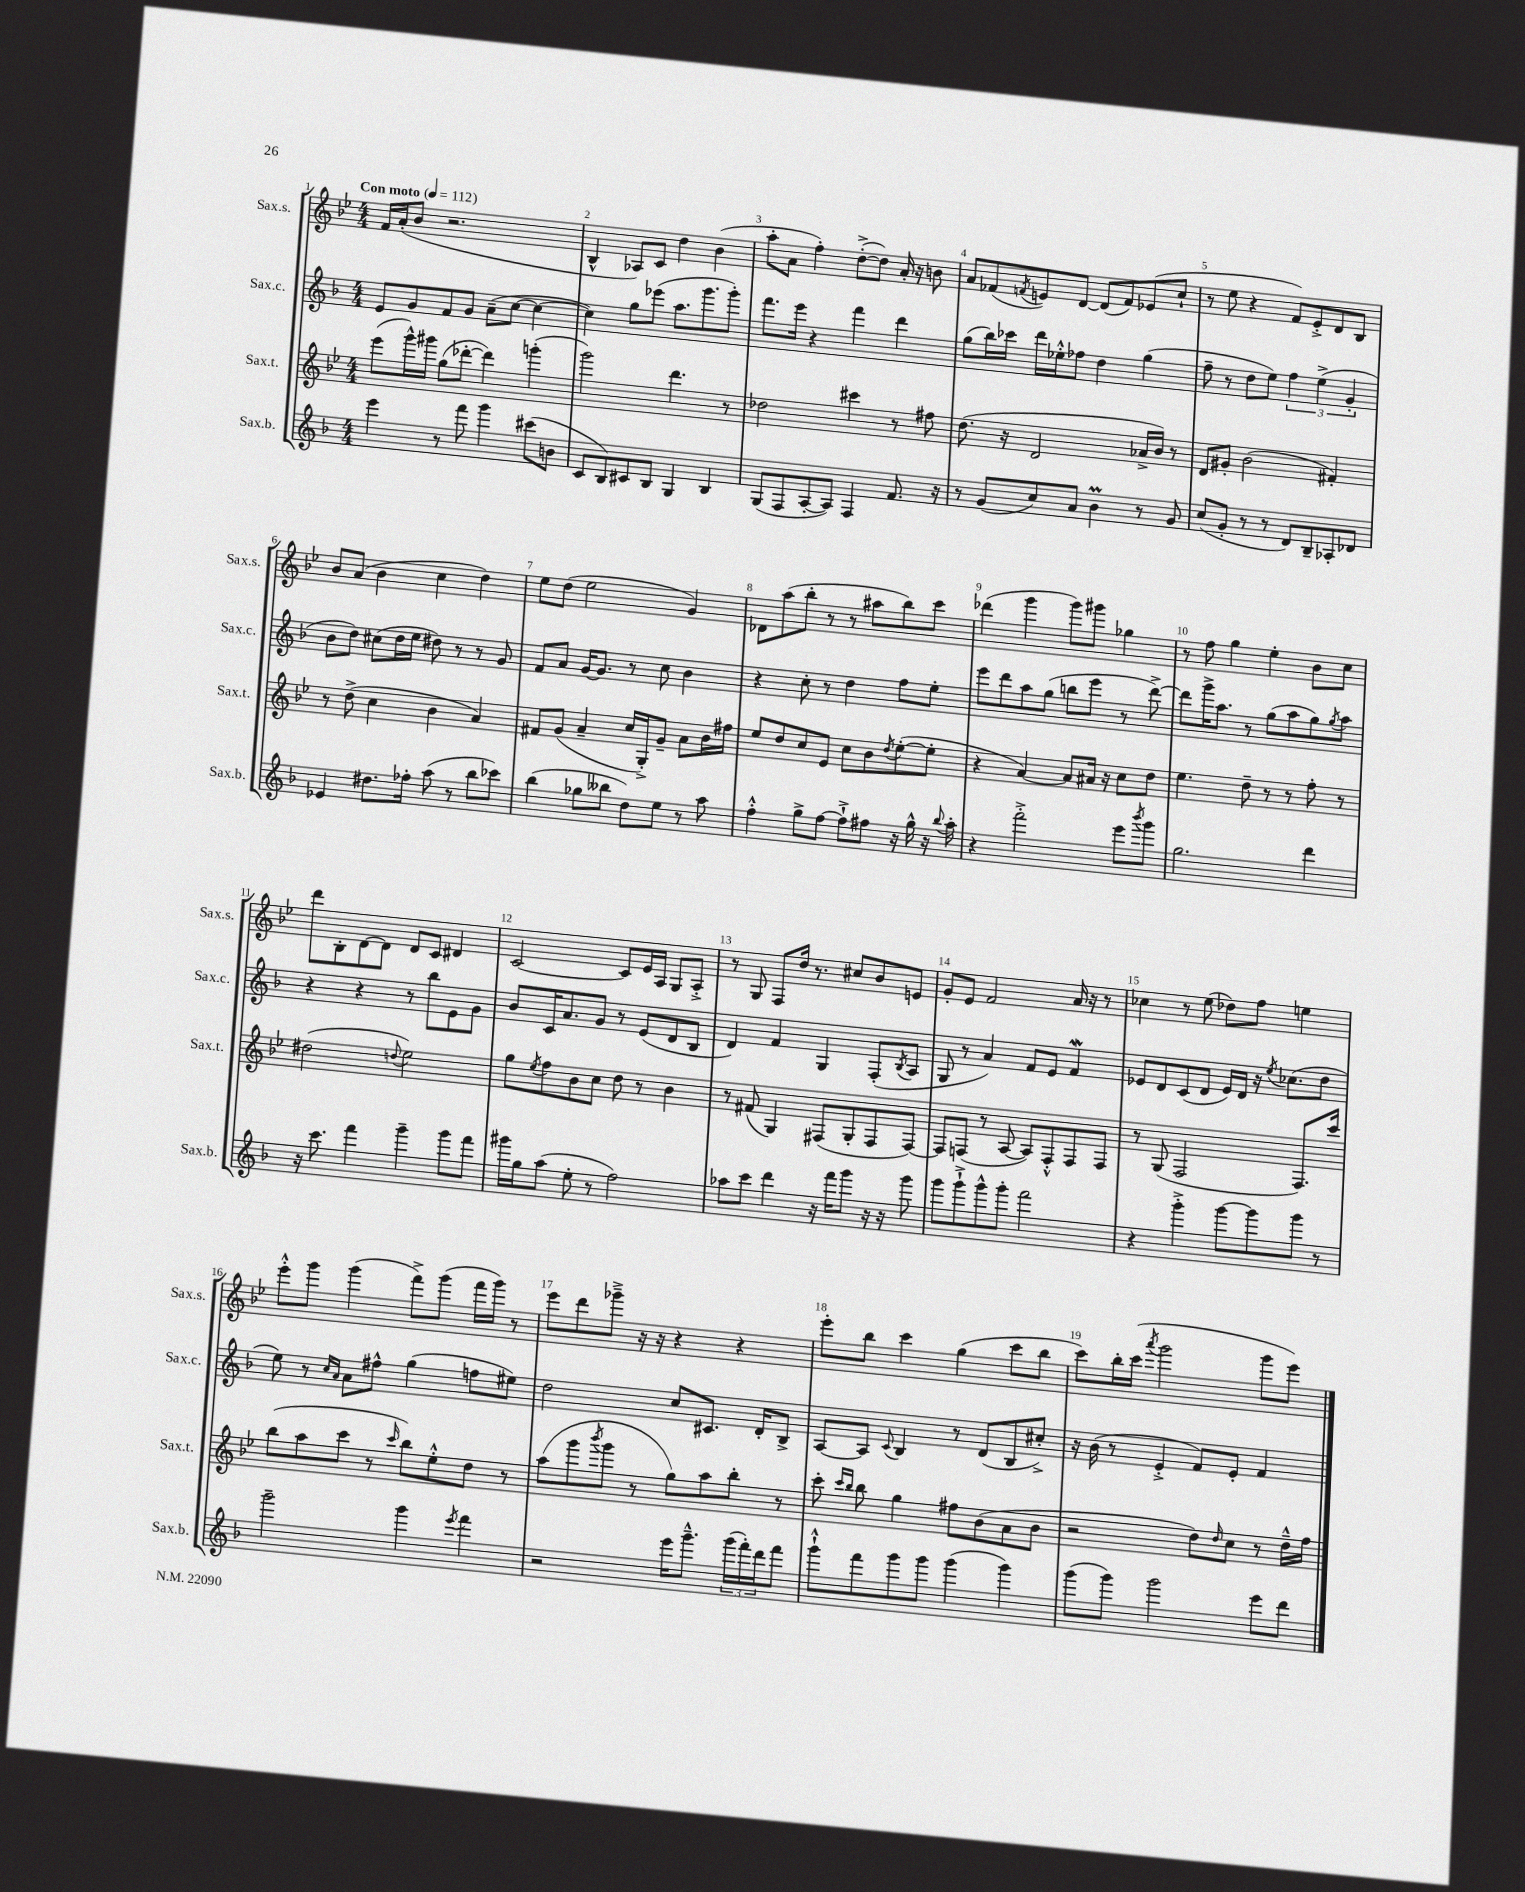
<<
\new StaffGroup <<
\new Staff = "s0" \with { instrumentName = "Sax.s." shortInstrumentName = "Sax.s." } {
    \clef treble \key bes \major \numericTimeSignature \time 4/4 \tempo "Con moto" 4 = 112
    f'16 a'16-.( bes'8 r2. |
    bes4-^ aes8) c'8 d''4 bes'4( |
    a''8-. a'8 f''4-.) d''8~-.->( d''8) a'16-. r16 b'8 |
    a'8 fes'8( \acciaccatura { f'8 } e'8) d'8~ d'8( f'8) ees'8( c''8-! |
    r8 ees''8 r4 f'8) ees'8-.-> d'8 bes8 |
    bes'8 a'8( bes'4 c''4 d''4) |
    ees''8 d''8( ees''2 g'4) |
    des'8 a''8( bes''8-. r8 r8 ais''8 bes''8) c'''8 |
    des'''4( g'''4 g'''8) gis'''8 ges''4 |
    r8 f''8 g''4 ees''4-. bes'8 c''8 |
    d'''8 bes8-. d'8~ d'8 d'8 c'8 dis'4 |
    c'2~ c'8 ees'16 a16 g8 a8-.-> |
    r8 g8 f8 d''16 r8. cis''8 bes'8 e'8 |
    g'8-. ees'8 f'2 a'16 r16 r8 |
    ces''4 r8 ees''8( des''8) f''8 e''4 |
    ees'''8-.-^ g'''8 g'''4( f'''8->) g'''8( f'''16 g'''16) r8 |
    ees'''8 d'''8 ges'''8---> r16 r16 r4 r4 |
    ees'''8-. bes''8 c'''4 g''4( c'''8 bes''8 |
    c'''8) bes''16-. c'''16( \acciaccatura { a'''8 } g'''2 g'''8 ees'''8) \bar "|." |
}
\new Staff = "s1" \with { instrumentName = "Sax.c." shortInstrumentName = "Sax.c." } {
    \clef treble \key f \major \numericTimeSignature \time 4/4
    e'8 g'8 f'8 g'8 a'8--( c''8~ c''4~ |
    c''4) g''8 ees'''8( a''8. g'''8. g'''8-.) |
    f'''8. e'''16 r4 f'''4 d'''4 |
    g''8( bes''16) ces'''16 d'''16 ees''16-.-^ fes''8 d''4 g''4( |
    f''8-- r8 d''8 e''8) \tuplet 3/2 { f''4 e''4->( g'4-. } |
    bes'8 d''8) cis''8( d''16 e''16 dis''8) r8 r8 g'8 |
    f'8 a'8 g'16~ g'8. r8 c''8 bes'4 |
    r4 c''8-. r8 d''4 f''8 e''8-. |
    e'''8 d'''8 a''8 g''8( b''8 e'''8 r8 d'''8~->) |
    d'''8 g'''16-> a''8. r8 g''8( a''8 g''8) \acciaccatura { g''8 } a''8 |
    r4 r4 r8 bes''8 e'8 g'8 |
    bes'8 c'16 a'8. g'8 r8 e'8( d'8 bes8 |
    d'4) f'4 g4 f8-.( \acciaccatura { bes8 } a8 |
    g8 r8 a'4) f'8 e'8 f'4\mordent |
    ees'8 d'8 c'8( d'8 ees'16) d'16 r16 \acciaccatura { e''8 } ces''8.( d''8 |
    e''8) r8 \grace { c''16 a'16 } a'8 fis''8-^ g''4( f''8 eis''8) |
    d''2 c''8 cis'8. d'16-. bes8-> |
    a8~ a8 \appoggiatura { c'8 } bes4 r8 d'8( bes8 cis''8-.->) |
    r16 bes'16( r8 e'4-.-> f'8) e'8-. f'4 \bar "|." |
}
\new Staff = "s2" \with { instrumentName = "Sax.t." shortInstrumentName = "Sax.t." } {
    \clef treble \key bes \major \numericTimeSignature \time 4/4
    ees'''8( g'''16-^) gis'''16 g''8( des'''8~-. des'''4) g'''4-.( |
    g'''2) d'''4. r8 |
    des''2 cis'''4 r8 fis''8 |
    d''8.( r16 d'2 aes'16-> bes'16) r8 |
    d'8 gis'8-. bes'2( fis'4-.) |
    r8 d''8->( c''4 bes'4 a'4) |
    fis'8 g'8( a'4-- c''16 g16-.->) g'8-- a'8 bes'16 fis''16 |
    ees''8 d''8 c''8 ees'8 c''8 bes'8 \acciaccatura { d''8 } ees''8~-.( ees''8-. |
    r4 a'4~) a'8 ais'16 r16 c''8 d''8 |
    ees''4. d''8-- r8 r8 f''8-. r8 |
    dis''2( \appoggiatura { d''8 } ees''2) |
    g''8 \acciaccatura { ees''8 } f''8 bes'8 c''8 d''8 r8 bes'4 |
    r8 fis'8( g4) fis8( g8-. fis8 fis8~) |
    fis8 f8( r8 a8~ a8) f8-.-^ f8 f8 |
    r8 g8( f2 f8.) c'''16 |
    bes''8( a''8 c'''8 r8 \grace { c'''16 } bes''8) ees''8-.-^ d''8 r8 |
    a''8( g'''8 \acciaccatura { bes'''8 } g'''8 r8 g''8) a''8 bes''8-. r8 |
    c'''8-. \grace { c'''16 bes''16 } bes''8 g''4 fis''8 bes'8( a'8 bes'8 |
    r2 d''8) \grace { d''16 } c''8 r8 d''16---^ f''16 \bar "|." |
}
\new Staff = "s3" \with { instrumentName = "Sax.b." shortInstrumentName = "Sax.b." } {
    \clef treble \key f \major \numericTimeSignature \time 4/4
    e'''4 r8 f'''8 g'''4 cis'''8( b'8 |
    c'8 bes8) cis'8 bes8 g4 bes4 |
    g8( f8 a8~-. a8) f4 f'8. r16 |
    r8 g'8( c''8) a'8 bes'4\prall r8 g'8 |
    c''8( g'8-. r8 r8 d'8) bes8-- aes8-. des'8 |
    ees'4 dis''8. fes''16-. a''8( r8 bes''8 ces'''8) |
    bes''4( ges''8 beses''8 d''8) e''8 r8 a''8 |
    f''4-.-^ g''8-> f''8~ f''8-!-> fis''8 r16 g''16-^ r16 \appoggiatura { bes''8 } a''16-. |
    r4 f'''2-.-> e'''8 \acciaccatura { bes'''8 } g'''8 |
    g''2. d'''4 |
    r16 c'''8. f'''4 g'''4-- g'''8 f'''8 |
    gis'''16 g''16 a''8( e''8-. r8 f''2) |
    aes''8 c'''8 d'''4 r16 f'''16 g'''8 r16 r16 g'''8 |
    g'''8 g'''8-!-> g'''8-^ g'''8-. f'''2 |
    r4 g'''4-.-> g'''8~ g'''8 g'''8 r8 |
    g'''2-- g'''4 \acciaccatura { e'''8 } f'''4 |
    r2 e'''16 g'''8.---^ \tuplet 3/2 { g'''16( f'''16-.) d'''16 } f'''8 |
    g'''8-!-^ f'''8 g'''8 g'''8 g'''4( g'''4) |
    g'''8( g'''8) g'''2 e'''8 d'''8 \bar "|." |
}
>>
>>
\layout { \context { \Score \override BarNumber.break-visibility = ##(#f #t #t) barNumberVisibility = #all-bar-numbers-visible } }
